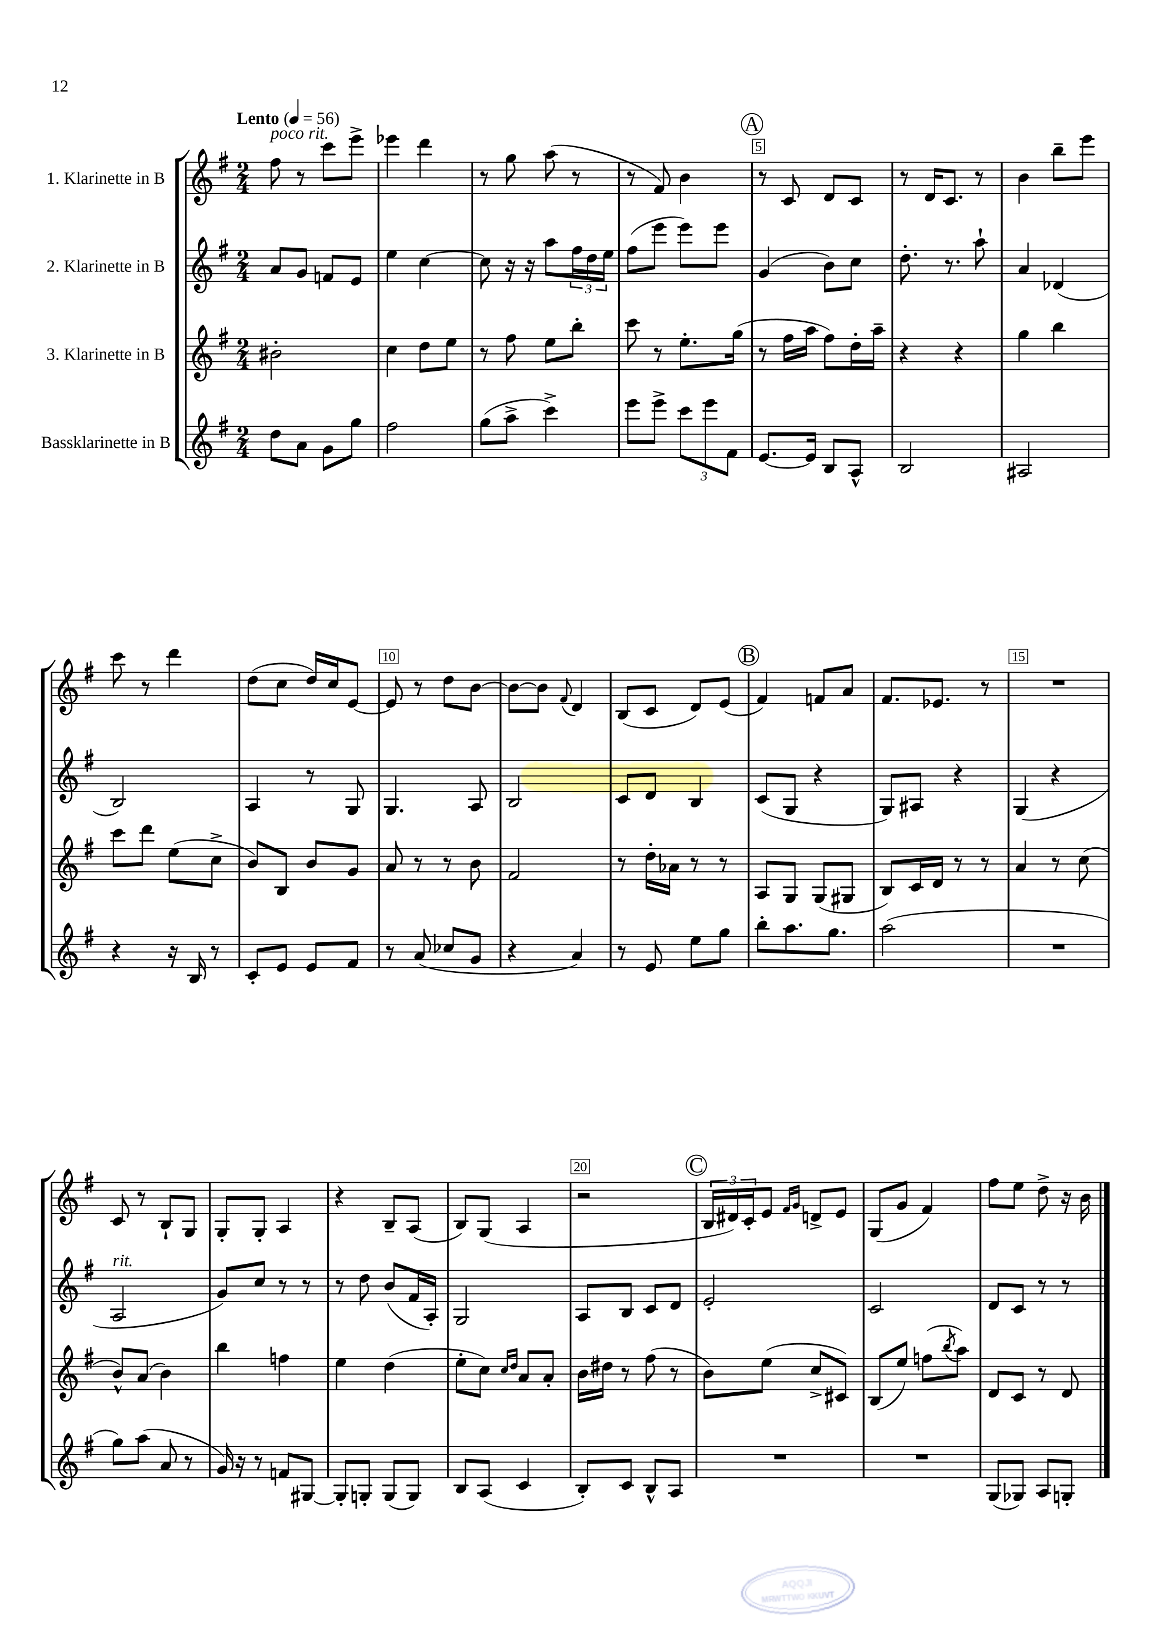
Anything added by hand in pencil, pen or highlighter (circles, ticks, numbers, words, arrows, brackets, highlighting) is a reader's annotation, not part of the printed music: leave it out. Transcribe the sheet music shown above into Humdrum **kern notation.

**kern	**kern	**kern	**kern
*staff4	*staff3	*staff2	*staff1
*clefG2	*clefG2	*clefG2	*clefG2
*k[f#]	*k[f#]	*k[f#]	*k[f#]
*M2/4	*M2/4	*M2/4	*M2/4
*MM56	*MM56	*MM56	*MM56
8dd\L	2b#'\	8a/L	8ff#\
8a\J	.	8g/J	8r
8g\L	.	8f/L	8ccc\L
8gg\J	.	8e/J	8eee^\J
=	=	=	=
2ff#\	4cc\	4ee\	4eee-\
.	8dd\L	[4cc\	4ddd\
.	8ee\J	.	.
=	=	=	=
(8gg\L	8r	8cc\]	8r
8aa^\J	8ff#\	16r	8gg\
.	.	16r	.
4ccc^\)	8ee\L	8aa\L	(8aa\
.	8bb'\J	24ff#\L	8r
.	.	24dd\	.
.	.	24ee\JJ	.
=	=	=	=
8eee\L	8ccc\	(8ff#\L	8r
8eee^\J	8r	8eee\J	8f#/)
12ccc\L	8.ee'\L	8eee\L)	4b\
12eee\	.	.	.
.	.	8eee\J	.
12f#\J	.	.	.
.	(16gg\Jk	.	.
=	=	=	=
[8.e/L	8r	(4g/	8r
.	16ff#\LL	.	8c/
16e/]Jk	16aa\JJ	.	.
8B/L	8ff#\L)	8b\L)	8d/L
8A^^/J	16dd'\L	8cc\J	8c/J
.	16aa~\JJ	.	.
=	=	=	=
2B/	4r	8.dd'\	8r
.	.	.	16d/LK
.	.	8.r	8.c/J
.	4r	.	.
.	.	8aa`\	8r
=	=	=	=
2A#/	4gg\	4a/	4b\
.	4bb\	(4d-/	8bb~\L
.	.	.	8eee\J
=	=	=	=
4r	8ccc\L	2B/)	8ccc\
.	8ddd\J	.	8r
16r	(8ee\L	.	4ddd\
16B/	.	.	.
8r	8cc^\J	.	.
=	=	=	=
8c'/L	8b/L)	4A/	(8dd\L
8e/J	8B/J	.	8cc\J
8e/L	8b/L	8r	16dd/LL)
.	.	.	16cc/J
8f#/J	8g/J	8G/	[8e/J
=	=	=	=
8r	8a/	4.G/	8e/]
(8a/	8r	.	8r
8cc-/L	8r	.	8dd\L
8g/J	8b\	8A/	[8b\J
=	=	=	=
4r	2f#/	2B/	8b\_L
.	.	.	8b\]J
.	.	.	8qqf#/
4a/)	.	.	4d/
=	=	=	=
8r	8r	8c/L	(8B/L
8e/	16dd'\LL	8d/J	8c/J
.	16a-\JJ	.	.
8ee\L	8r	4B/	8d/L)
8gg\J	8r	.	(8e/J
=	=	=	=
8bb'\L	8A/L	(8c/L	4f#/)
8.aa\	8G/J	8G/J	.
.	(8G/L	4r	8f/L
8.gg\J	.	.	.
.	8G#/J	.	8a/J
=	=	=	=
(2aa\	8B/L)	8G/L)	8.f#/L
.	16c/L	8A#/J	.
.	16d/JJ	.	8.e-/J
.	8r	4r	.
.	8r	.	8r
=	=	=	=
2r	4a/	(4G/	2r
.	8r	4r	.
.	(8cc\	.	.
=	=	=	=
8gg\L)	8b^^/L)	2A/	8c/
(8aa\J	(8a/J	.	8r
8a/	4b\)	.	8B`/L
8r	.	.	8G/J
=	=	=	=
16g/)	4bb\	8g/L)	8G'/L
16r	.	.	.
8r	.	8cc/J	8G'/J
8f/L	4ff\	8r	4A/
[8G#/J	.	8r	.
=	=	=	=
8G#'/]L	4ee\	8r	4r
8G'/J	.	8dd\	.
(8G/L	(4dd\	(8b/L	8B~/L
8G/J)	.	16f#/L	(8A/J
.	.	16A'/JJ)	.
=	=	=	=
8B/L	8ee'\L	2G/	8B/L)
(8A/J	8cc\J)	.	(8G/J
.	16qqcc/LL	.	.
.	16qqdd/JJ	.	.
4c/	8a/L	.	4A/
.	8a'/J	.	.
=	=	=	=
8B'/L)	16b\LL	8A/L	2r
.	16dd#\JJ	.	.
8c/J	8r	8B/J	.
8B^^/L	(8ff#\	8c/L	.
8A/J	8r	8d/J	.
=	=	=	=
2r	8b\L)	2e'/	24B/LL
.	.	.	24d#/)
.	.	.	24c'/J
.	(8ee\J	.	8e/J
.	.	.	16qqf#/LL
.	.	.	16qqg/JJ
.	8cc^/L	.	8d^/L
.	8c#/J)	.	8e/J
=	=	=	=
2r	(8B/L	2c/	(8G/L
.	8ee/J)	.	8g/J
.	(8ff\L	.	4f#/)
.	8qbb/	.	.
.	8aa\J)	.	.
=	=	=	=
(8G/L	8d/L	8d/L	8ff#\L
8G-/J)	8c/J	8c/J	8ee\J
8A/L	8r	8r	8dd^\
8G'/J	8d/	8r	16r
.	.	.	16b\
==	==	==	==
*-	*-	*-	*-
